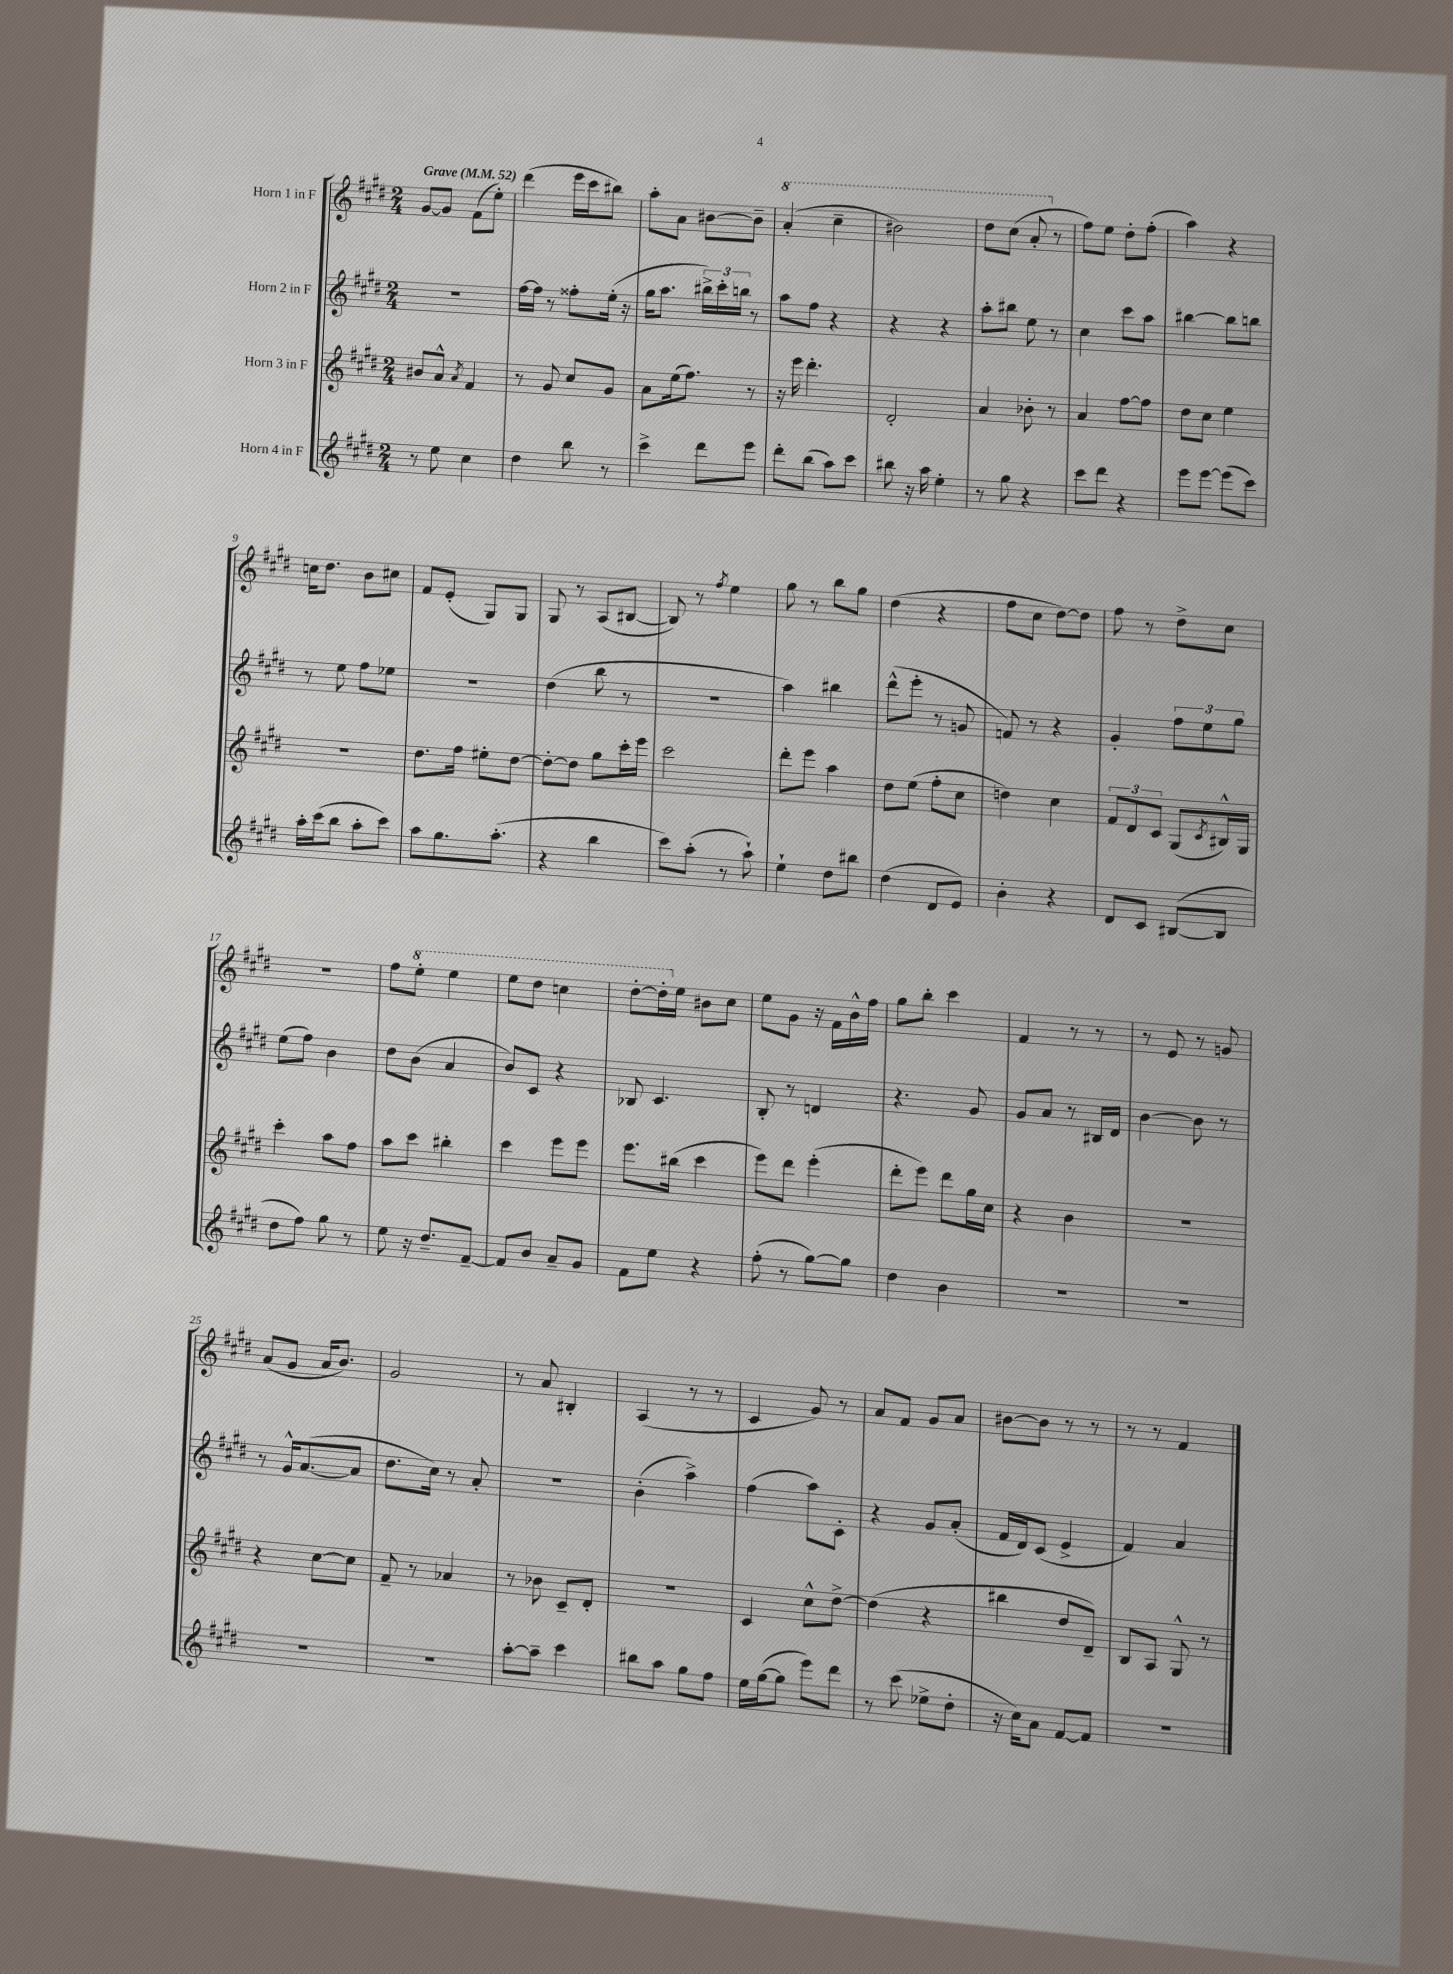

**kern	**kern	**kern	**kern
*part4	*part3	*part2	*part1
*staff4	*staff3	*staff2	*staff1
*I"Horn 4 in F	*I"Horn 3 in F	*I"Horn 2 in F	*I"Horn 1 in F
*clefG2	*clefG2	*clefG2	*clefG2
*k[f#c#g#d#]	*k[f#c#g#d#]	*k[f#c#g#d#]	*k[f#c#g#d#]
*M2/4	*M2/4	*M2/4	*M2/4
*MM52	*MM52	*MM52	*MM52
=1	=1	=1	=1
!	!	!	!LO:TX:a:B:t=Grave
8r	8b#X/L	2r	[8g#/L
8ee\	8a^^/J	.	8g#/J]
.	8qa/	.	.
4cc#\	4f#/	.	(8f#\L
.	.	.	8ee'\J)
=2	=2	=2	=2
4dd#\	8r	[16ff#\LL	(4ddd#\
.	.	16ff#\JJ]	.
.	8g#/	8r	.
8bb\	8cc#/L	8ff##X'\L	16eee\LL
.	.	.	16ccc#\J
8r	8g#/J	(16ee'\Jk	8bb#X\J)
.	.	16r	.
=3	=3	=3	=3
4ccc#^\	8a\L	16gg#\KL	8aa'\L
.	.	8.aa\J	.
.	(16ee\k	.	8a\J
.	8.ff#\J)	.	.
8ddd#\L	.	24bb#X^\LL)	[8b#X\L
.	.	24ccc#'\	.
.	.	24bbn\JJ	.
8eee\J	8r	8r	8b#~\J]
=4	=4	=4	=4
*	*	*	*8va
8ddd#'\L	16r	8aa\L	(4aa'/
.	16eee\	.	.
(8bb\J	4.ddd#'\	8ff#\J	.
8aa\L)	.	4r	4ccc#~\
8ccc#\J	.	.	.
=5	=5	=5	=5
8bb#X\	2d#'/	4r	2bb#X\)
16r	.	.	.
16aa\	.	.	.
4ee'\	.	4r	.
=6	=6	=6	=6
8r	4a/	8aa'\L	8ddd#\L
8gg#\	.	8bb#X\J	(8ccc#\J
4r	8b-X'\	8ee\	8aa'/
*	*	*	*X8va
.	8r	8r	8r
=7	=7	=7	=7
8ccc#\L	4a/	4cc#\	8ff#\L)
8ddd#\J	.	.	8ee\J
4r	[8ff#\L	8ccc#\L	8dd#'\L
.	8ff#\J]	8aa\J	(8ff#'\J
=8	=8	=8	=8
8eee\L	8dd#\L	[4bb#X\	4aa\)
[8eee\J	8cc#\J	.	.
(8eee\L]	4ee\	8bb#\L]	4r
8ccc#\J)	.	8bbn\J	.
!!LO:LB:g=z
=9	=9	=9	=9
16aa'\LL	2r	8r	16ccn\KL
(16ccc#\J	.	.	8.dd#\J
8bb\J	.	8ee\	.
8aa'\L	.	8ff#\L	8b\L
8ccc#\J)	.	8ee-X\J	8cc#X\J
=10	=10	=10	=10
8aa\L	8.dd#\L	2r	8f#/L
8.gg#\	.	.	(8e'/J
.	16ff#\Jk	.	.
.	8ee#X'\L	.	8G#/L)
(8.aa'\J	.	.	.
.	[8dd#\J	.	8G#/J
=11	=11	=11	=11
4r	8dd#'\L_	(4dd#\	8G#/
.	8dd#\J]	.	8r
4bb\	8gg#\L	8bb\	(8A/L
.	16ccc#'\L	8r	[8B#X/J
.	16eee\JJ	.	.
=12	=12	=12	=12
8ccc#\L)	2ccc#\	2r	8B#/])
(8aa'\J	.	.	8r
.	.	.	8qff#/
8r	.	.	4ee\
8aa`\)	.	.	.
=13	=13	=13	=13
4ee`\	8ddd#'\L	4aa\)	8gg#\
.	8eee\J	.	8r
8dd#\L	4aa\	4bb#X\	8bb\L
8bb#X\J	.	.	8gg#\J
=14	=14	=14	=14
(4dd#\	8dd#\L	(8ddd#^^\L	(4dd#\
.	(8ee\J	8eee'\J	.
8d#/L	8ff#'\L	8r	4r
8e/J)	8cc#\J	8gn/	.
=15	=15	=15	=15
4b'\	4ddn\)	8fn/)	8ff#\L
.	.	8r	8cc#\J
4r	4cc#\	4r	[8dd#\L)
.	.	.	8dd#\J]
=16	=16	=16	=16
8d#/L	12f#/L	4g#'/	8ff#\
.	12d#/	.	.
8c#/J	.	.	8r
.	12c#/J	.	.
([8B#X/L	(8G#/L	12ff#\L	8dd#^\L
.	.	12ee\	.
.	8qc#/	.	.
8B#/J]	16B#X^^/L)	.	8cc#\J
.	.	12gg#\J	.
.	16G#/JJ	.	.
!!LO:LB:g=z
=17	=17	=17	=17
8dd#\L	4ccc#'\	(8ee\L	2r
8ff#\J)	.	8ff#\J)	.
8gg#\	8aa\L	4b\	.
8r	8ff#\J	.	.
=18	=18	=18	=18
8ee\	8aa\L	8dd#\L	8ff#\L
*	*	*	*8va
16r	8ccc#\J	(8b\J	8eee'\J
8.dd#~/L	.	.	.
.	4bb#X'\	4a/	4eee\
[8f#~/J	.	.	.
=19	=19	=19	=19
8f#/L]	4ccc#\	8b/L)	8eee\L
8b/J	.	8c#/J	8ddd#\J
8a~/L	8eee\L	4r	4cccn\
8g#/J	8eee\J	.	.
=20	=20	=20	=20
8f#\L	8.eee\L	8B-X/	[8ddd#'\L
8ee\J	.	4.c#/	16ddd#'\L]
*	*	*	*X8va
.	(16bb#X\Jk	.	16ee\JJ
4r	4ccc#\	.	8b#X\L
.	.	.	8cc#\J
=21	=21	=21	=21
(8ff#'\	8eee\L)	8B'/	8ee\L
8r	8ddd#\J	8r	8g#\J
[8gg#\L)	(4eee'\	4dn/	16r
.	.	.	16f#\LL
8gg#\J]	.	.	16b^^\
.	.	.	16ff#\JJ
=22	=22	=22	=22
4dd#\	8ddd#'\L	4.r	8gg#\L
.	8eee\J)	.	8bb'\J
4b\	8ddd#\L	.	4ccc#\
.	16gg#\L	8g#/	.
.	16cc#\JJ	.	.
=23	=23	=23	=23
2r	4r	8g#/L	4f#/
.	.	8a/J	.
.	4b\	8r	8r
.	.	16B#X/LL	8r
.	.	16d#/JJ	.
=24	=24	=24	=24
2r	2r	[4b\	8r
.	.	.	8e/
.	.	8b\]	8r
.	.	8r	8gn/
!!LO:LB:g=z
=25	=25	=25	=25
2r	4r	8r	(8a/L
.	.	16g#^^/KL	8g#/J
.	.	([8.a/	.
.	[8cc#\L	.	16a/KL
.	.	.	8.b/J)
.	8cc#\J]	8a/J]	.
=26	=26	=26	=26
2r	8f#~/	8.dd#\L	2g#/
.	8r	.	.
.	.	16cc#\Jk)	.
.	4a-X/	8r	.
.	.	8a'/	.
=27	=27	=27	=27
[8aa'\L	8r	2r	8r
8aa~\J]	8b-X\	.	8a/
4ccc#\	8c#~/L	.	4B#X'/
.	8d#'/J	.	.
=28	=28	=28	=28
8bb#X\L	2r	(4b'\	(4A/
8aa\J	.	.	.
8gg#\L	.	4aa^\)	8r
8ff#\J	.	.	8r
=29	=29	=29	=29
16ee\LL	4c#/	(4ff#\	4c#/
([16gg#\J	.	.	.
8gg#\J]	.	.	.
8eee\L)	8cc#^^\L	8aa\L)	8g#/)
8ddd#\J	[8dd#^\J	8c#'\J	8r
=30	=30	=30	=30
8r	(4dd#\]	4r	8a/L
(8ccc#\	.	.	8f#/J
8ee-X^\L	4r	8g#/L	8g#/L
8dd#'\J	.	(8a'/J	8a/J
=31	=31	=31	=31
16r	4bb#X\	16f#/LL	[8b#X\L
16cc#\KL)	.	16d#/J)	.
8a\J	.	(8c#/J	8b#\J]
[8f#/L	8dd#/L	4e^/	8r
8f#/J]	8d#~/J)	.	8r
=32	=32	=32	=32
2r	8B/L	4f#/)	8r
.	8A/J	.	8r
.	8G#^^/	4a/	4f#/
.	8r	.	.
==	==	==	==
*-	*-	*-	*-
